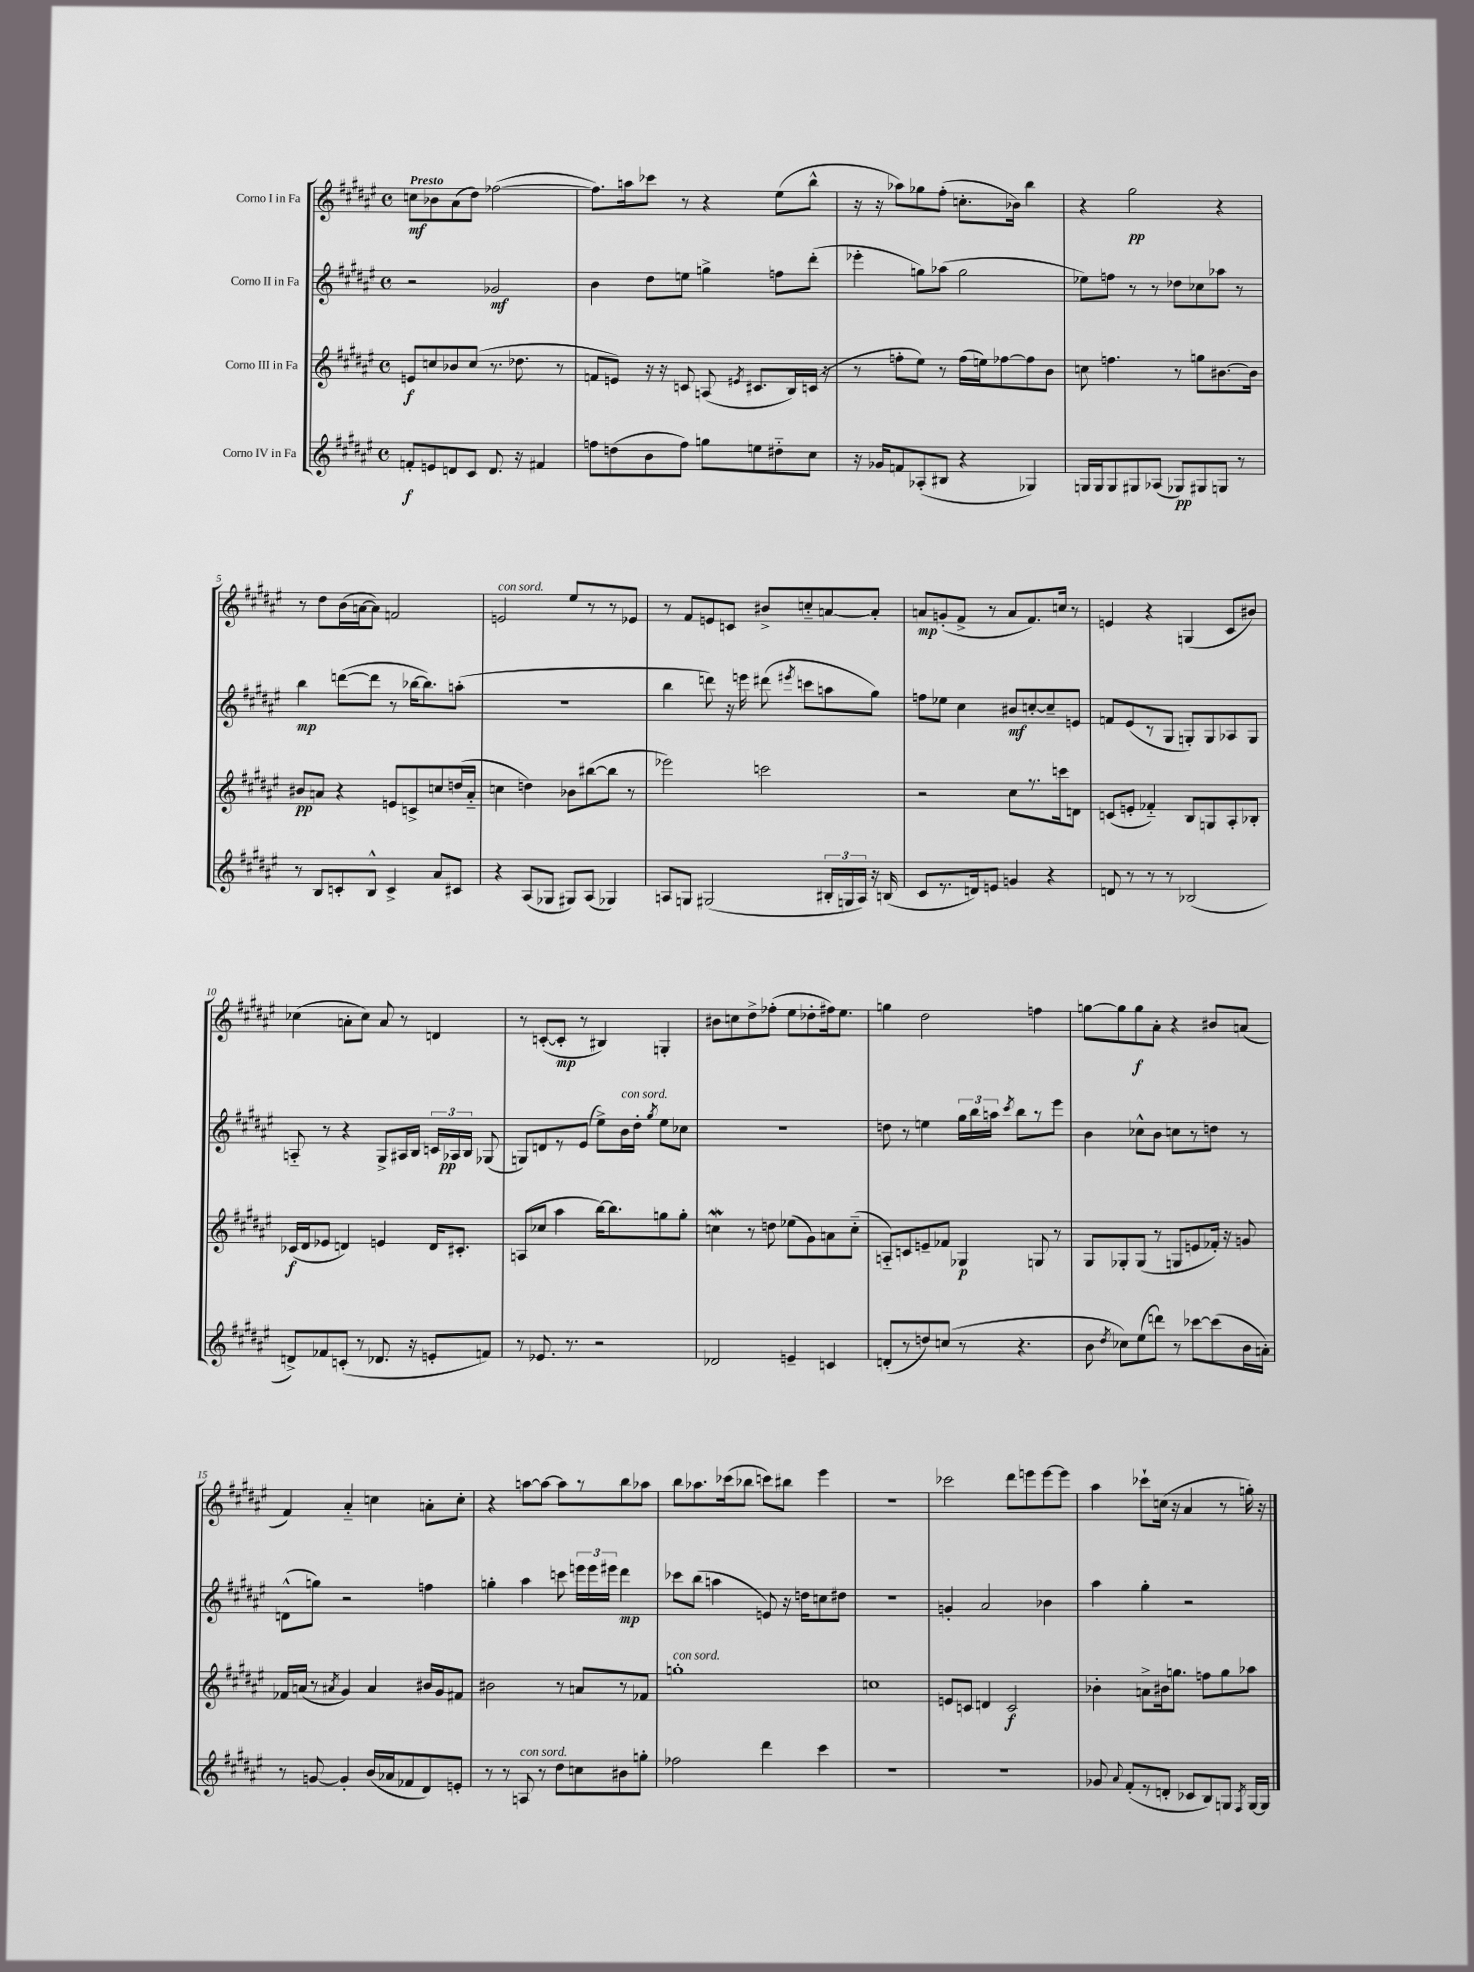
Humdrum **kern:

**kern	**dynam	**kern	**dynam	**kern	**dynam	**kern	**dynam
*part4	*part4	*part3	*part3	*part2	*part2	*part1	*part1
*staff4	*staff4	*staff3	*staff3	*staff2	*staff2	*staff1	*staff1
*I"Corno IV in Fa	*	*I"Corno III in Fa	*	*I"Corno II in Fa	*	*I"Corno I in Fa	*
*clefG2	*	*clefG2	*	*clefG2	*	*clefG2	*
*k[f#c#g#d#a#e#]	*	*k[f#c#g#d#a#e#]	*	*k[f#c#g#d#a#e#]	*	*k[f#c#g#d#a#e#]	*
*M4/4	*	*M4/4	*	*M4/4	*	*M4/4	*
*met(c)	*	*met(c)	*	*met(c)	*	*met(c)	*
=1	=1	=1	=1	=1	=1	=1	=1
!	!	!	!	!	!	!LO:TX:a:B:t=Presto	!
8fn'/L	f	8en/L	f	2r	.	8ccn\L	mf
8en/	.	8ccn/	.	.	.	8b-X\	.
8dn/	.	8b-X/	.	.	.	(8a#\	.
8c#/J	.	(8cc/J	.	.	.	8dd#\J)	.
8.d/	.	8.r	.	2g-X/	mf	([2ff-X\	.
16r	.	8.dd-X\	.	.	.	.	.
4f#X/	.	.	.	.	.	.	.
.	.	8r	.	.	.	.	.
=2	=2	=2	=2	=2	=2	=2	=2
8ffn\L	.	8fn/L	.	4b\	.	8.ff-\L])	.
(8ddn\	.	8en/J)	.	.	.	.	.
.	.	.	.	.	.	16aan\k	.
8b\	.	16r	.	8dd#\L	.	8ccc-X\J	.
.	.	16r	.	.	.	.	.
8ff\J)	.	8cn/	.	8een\J	.	8r	.
8ggn\L	.	(8An/	.	4ggn^\	.	4r	.
.	.	8qe#X/	.	.	.	.	.
8een\	.	8.c#X/L	.	.	.	.	.
8dd#X\	.	.	.	8ffn\L	.	(8ee#\L	.
.	.	16B/L)	.	.	.	.	.
8cc#\J	.	(16cn/JJ	.	(8ddd#'\J	.	8bb^^\J	.
.	.	16r	.	.	.	.	.
=3	=3	=3	=3	=3	=3	=3	=3
16r	.	8r	.	4eee-X'\	.	16r	.
16g-X/KL	.	.	.	.	.	16r	.
8fn/	.	8ffn'\L	.	.	.	8aa-X\L)	.
(8A-X'/	.	8ee#\J)	.	8ggn\L)	.	8gg-X\	.
8B#X/J	.	8r	.	(8aa-X\J	.	(8ff#'\J	.
4r	.	(16ff\LL	.	2gg\	.	8.ccn'\L	.
.	.	16een\J)	.	.	.	.	.
.	.	[8ff-X\	.	.	.	.	.
.	.	.	.	.	.	16b-X\Jk)	.
4G-X/)	.	8ff-\]	.	.	.	4bb\	.
.	.	8b\J	.	.	.	.	.
=4	=4	=4	=4	=4	=4	=4	=4
16Gn/LL	.	8ccn\	.	8ee-X\L)	.	4r	.
16G/J	.	.	.	.	.	.	.
8G/	.	4.ffn\	.	8ffn\J	.	.	.
8G#X/	.	.	.	8r	.	2gg#\	pp
(8A-X/J	.	.	.	8r	.	.	.
8G-X/L)	pp	8r	.	8dd-X\L	.	.	.
8G#X/	.	8ggn\L	.	8cc-X\	.	.	.
8Gn/J	.	[8.b#X\	.	8aa-X\J	.	4r	.
8r	.	.	.	8r	.	.	.
.	.	16b#\Jk]	.	.	.	.	.
!!LO:LB:g=z
=5	=5	=5	=5	=5	=5	=5	=5
8r	.	8b#X/L	pp	4bb\	mp	8r	.
8B/L	.	8an/J	.	.	.	8dd#\L	.
8cn'/	.	4r	.	([8dddn\L	.	(16b\L	.
.	.	.	.	.	.	[16an\J	.
8B^^/J	.	.	.	8ddd\J]	.	8a\J])	.
4c^/	.	8en/L	.	8r	.	2fn/	.
.	.	8cn^/	.	[16bb-X\KL	.	.	.
.	.	.	.	8.bb-\])	.	.	.
8a#/L	.	8ccn/	.	.	.	.	.
8c#X/J	.	(16ddn/L	.	(8aan'\J	.	.	.
.	.	16a/JJ	.	.	.	.	.
=6	=6	=6	=6	=6	=6	=6	=6
!	!	!	!	!	!	!LO:TX:a:i:t=con sord.	!
4r	.	4ccn\	.	1r	.	2en/	.
(8A#/L	.	4ddn\)	.	.	.	.	.
8G-X/J	.	.	.	.	.	.	.
8G#X/L)	.	8b-X\L	.	.	.	8ee#/L	.
(8A#/J	.	([8bb#X\	.	.	.	8r	.
4G-X/)	.	8bb#\J]	.	.	.	8r	.
.	.	8r	.	.	.	8e-X/J	.
=7	=7	=7	=7	=7	=7	=7	=7
8An/L	.	2eee-X\)	.	4bb\	.	8r	.
8Gn/J	.	.	.	.	.	8f#/L	.
(2G#X/	.	.	.	8dddn\)	.	8en/	.
.	.	.	.	16r	.	8cn/J	.
.	.	.	.	16eeen\	.	.	.
.	.	2cccn\	.	(8ddd#X\	.	8b#X^/L	.
.	.	.	.	8qeee#X/	.	.	.
.	.	.	.	8cccn\L	.	8ccn/	.
24B#X'/LL	.	.	.	8aan\	.	[8an/	.
24Gn/	.	.	.	.	.	.	.
24A/JJ)	.	.	.	.	.	.	.
16r	.	.	.	8gg#\J)	.	8a'/J]	.
(16Bn/	.	.	.	.	.	.	.
=8	=8	=8	=8	=8	=8	=8	=8
8c#/L	.	2r	.	8ffn\L	.	8an/L	mp
8.r	.	.	.	8ee-X\J	.	(8gn'/	.
.	.	.	.	4cc#\	.	8f#^/J	.
16dn/k)	.	.	.	.	.	.	.
8en/J	.	.	.	.	.	8r	.
4gn/	.	8cc#\L	.	8b#X/L	mf	8a/L	.
.	.	8.r	.	[8ccn'/	.	8.f#/)	.
4r	.	.	.	8cc~/]	.	.	.
.	.	16cccn\k	.	.	.	16ccn/Jk	.
.	.	8dn\J	.	8en/J	.	8r	.
=9	=9	=9	=9	=9	=9	=9	=9
8dn/	.	(8cn/L	.	8fn/L	.	4en/	.
8r	.	8en'/J	.	(8e#/	.	.	.
8r	.	4f-X/)	.	8r	.	4r	.
8r	.	.	.	8G#/J	.	.	.
(2B-X/	.	8B/L	.	8Gn'/L)	.	(4Gn/	.
.	.	8Gn/	.	8G/	.	.	.
.	.	8A#'/	.	8A-X/	.	8c#/L	.
.	.	8B-X'/J	.	8G/J	.	8b#X/J)	.
!!LO:LB:g=z
=10	=10	=10	=10	=10	=10	=10	=10
8dn^/L)	.	(16c-X/LL	f	8An/	.	(4cc-X\	.
.	.	16d#/J	.	.	.	.	.
8f-X/	.	8e-X/J	.	8r	.	.	.
(8cn'/J	.	4dn/)	.	4r	.	8an'\L	.
8r	.	.	.	.	.	8cc-\J)	.
8.d-X/	.	4en/	.	8G#^/L	.	8a/	.
.	.	.	.	16A#X/L	.	8r	.
16r	.	.	.	16B/JJ	.	.	.
8en'/L	.	16d/KL	.	24cn/LL	.	4dn/	.
.	.	.	.	24A-X/	pp	.	.
.	.	8.c#X'/J	.	.	.	.	.
.	.	.	.	24B/JJ	.	.	.
8fn/J)	.	.	.	(8G-X/	.	.	.
=11	=11	=11	=11	=11	=11	=11	=11
8r	.	(8An/L	.	8Gn/L)	.	8r	.
8.e-X/	.	8cc-X/J	.	8dn/	.	([8cn'/L	.
.	.	4aa#\	.	8r	.	8c'/J]	mp
8.r	.	.	.	.	.	.	.
.	.	.	.	(8e#/J	.	8r	.
2r	.	[16bb\KL)	.	8ee#^\L)	.	4B#X/)	.
.	.	8.bb\]	.	.	.	.	.
!	!	!	!	!LO:TX:a:i:t=con sord.	!	!	!
.	.	.	.	16b\L	.	.	.
.	.	.	.	16dd#'\JJ	.	.	.
.	.	.	.	8qgg#/	.	.	.
.	.	8ggn\	.	8ee#\L	.	4Gn'/	.
.	.	8gg'\J	.	8cc-X\J	.	.	.
=12	=12	=12	=12	=12	=12	=12	=12
2d-X/	.	4ccnw\	.	1r	.	8b#X\L	.
.	.	.	.	.	.	8ccn\	.
.	.	8r	.	.	.	8dd#^\	.
.	.	8ddn\	.	.	.	(8ff-X'\J	.
4en~/	.	(8ee-X\L	.	.	.	8ee#\L	.
.	.	8g#\)	.	.	.	8dd-X'\	.
4cn/	.	8an\	.	.	.	16ff#X\k)	.
.	.	.	.	.	.	8.ee#\J	.
.	.	(8cc\J	.	.	.	.	.
=13	=13	=13	=13	=13	=13	=13	=13
(8dn'/L	.	8An/L)	.	8ddn\	.	4ggn\	.
8r	.	8cn/	.	8r	.	.	.
8ddn/)	.	8en~/	.	4een\	.	2dd#\	.
(8ccn/J	.	8f-X/J	.	.	.	.	.
8r	.	4G-X/	p	24gg#\LL	.	.	.
.	.	.	.	24bb\	.	.	.
.	.	.	.	24aan\JJ	.	.	.
.	.	.	.	8qccc#/	.	.	.
4.r	.	.	.	8bb\L	.	.	.
.	.	8Gn/	.	8r	.	4ffn\	.
.	.	8r	.	8eee#\J	.	.	.
=14	=14	=14	=14	=14	=14	=14	=14
8b\	.	8G#/L	.	4b\	.	[8ggn\L	.
8qdd#/	.	.	.	.	.	.	.
8cc-X\L)	.	8G-X'/	.	.	.	8gg\]	.
(8ee#\	.	(8G-/J	.	8cc-X^^\L	.	8gg\	f
8dddn\J)	.	8r	.	8b\J	.	8a#'\J	.
8r	.	8Gn/L	.	8ccn\L	.	4r	.
[8ccc-X\L	.	8en/	.	8r	.	.	.
(8ccc-\]	.	16f-X'/Jk)	.	8ddn\J	.	8b#X/L	.
.	.	16r	.	.	.	.	.
16b\L	.	8gn/	.	8r	.	(8an/J	.
16an'\JJ)	.	.	.	.	.	.	.
!!LO:LB:g=z
=15	=15	=15	=15	=15	=15	=15	=15
8r	.	16f-X/LL	.	(8dn^^\L	.	4f#/)	.
.	.	(16an/JJ	.	.	.	.	.
[8gn/	.	8r	.	8ggn\J)	.	.	.
.	.	8qa#X/	.	.	.	.	.
4g'/]	.	4g#/)	.	2r	.	4a#/	.
(16b/LL	.	4a#/	.	.	.	4ccn\	.
16a-X/J	.	.	.	.	.	.	.
8f-X/	.	.	.	.	.	.	.
8d#/)	.	16b#X/LL	.	4ffn\	.	8an'\L	.
.	.	16g#/J	.	.	.	.	.
8en'/J	.	8f#X/J	.	.	.	8cc'\J	.
=16	=16	=16	=16	=16	=16	=16	=16
8r	.	2b#X\	.	4ggn'\	.	4r	.
8r	.	.	.	.	.	.	.
!LO:TX:a:i:t=con sord.	!	!	!	!	!	!	!
8An/	.	.	.	4aa#\	.	[8aan\L	.
8r	.	.	.	.	.	8aa\J_	.
8dd#\L	.	8r	.	8cccn\	.	8aa\L]	.
8ccn\	.	8an/L	.	24eeen\LL	.	8r	.
.	.	.	.	24eee\	.	.	.
.	.	.	.	24eee#X\JJ	.	.	.
8b#X\	.	8r	.	4ddd#\	mp	8bb\	.
8ggn'\J	.	8f-X/J	.	.	.	8aa-X\J	.
=17	=17	=17	=17	=17	=17	=17	=17
!	!	!LO:TX:a:i:t=con sord.	!	!	!	!	!
2ff-X\	.	1ggn'	.	8ccc-X\L	.	8bb\L	.
.	.	.	.	(8bb\J	.	8.aa-X\	.
.	.	.	.	4aan\	.	.	.
.	.	.	.	.	.	(16ccc-X\k	.
.	.	.	.	.	.	8bb-X\J	.
4ddd#\	.	.	.	8en/)	.	8cccn\L)	.
.	.	.	.	16r	.	8bb#X\J	.
.	.	.	.	16ddn\KL	.	.	.
4ccc#\	.	.	.	8ccn\	.	4eee#\	.
.	.	.	.	8dd#X\J	.	.	.
=18	=18	=18	=18	=18	=18	=18	=18
1r	.	1ccn	.	1r	.	1r	.
=19	=19	=19	=19	=19	=19	=19	=19
1r	.	8en/L	.	4gn'/	.	2ccc-X\	.
.	.	8cn/J	.	.	.	.	.
.	.	4dn/	.	2a#/	.	.	.
.	.	2c/	f	.	.	8ddd#\L	.
.	.	.	.	.	.	8eeen\	.
.	.	.	.	4b-X\	.	[8eee\	.
.	.	.	.	.	.	8eee\J]	.
=20	=20	=20	=20	=20	=20	=20	=20
8g-X/	.	4b-X'\	.	4aa#\	.	4aa#\	.
8qqa#/	.	.	.	.	.	.	.
(8f#'/L	.	.	.	.	.	.	.
8r	.	8an^\L	.	4gg#'\	.	8ccc-X`\L	.
8dn'/J	.	16b#X\k	.	.	.	(16ccn\Jk	.
.	.	8.ggn\J	.	.	.	16r	.
8c-X/L	.	.	.	2r	.	4a#/	.
8B/)	.	8ffn\L	.	.	.	.	.
8Gn/J	.	8gg\	.	.	.	8r	.
8qF#/	.	.	.	.	.	.	.
[16G/LL	.	8aa-X\J	.	.	.	16ggn'\)	.
16G/JJ]	.	.	.	.	.	16r	.
==	==	==	==	==	==	==	==
*-	*-	*-	*-	*-	*-	*-	*-
